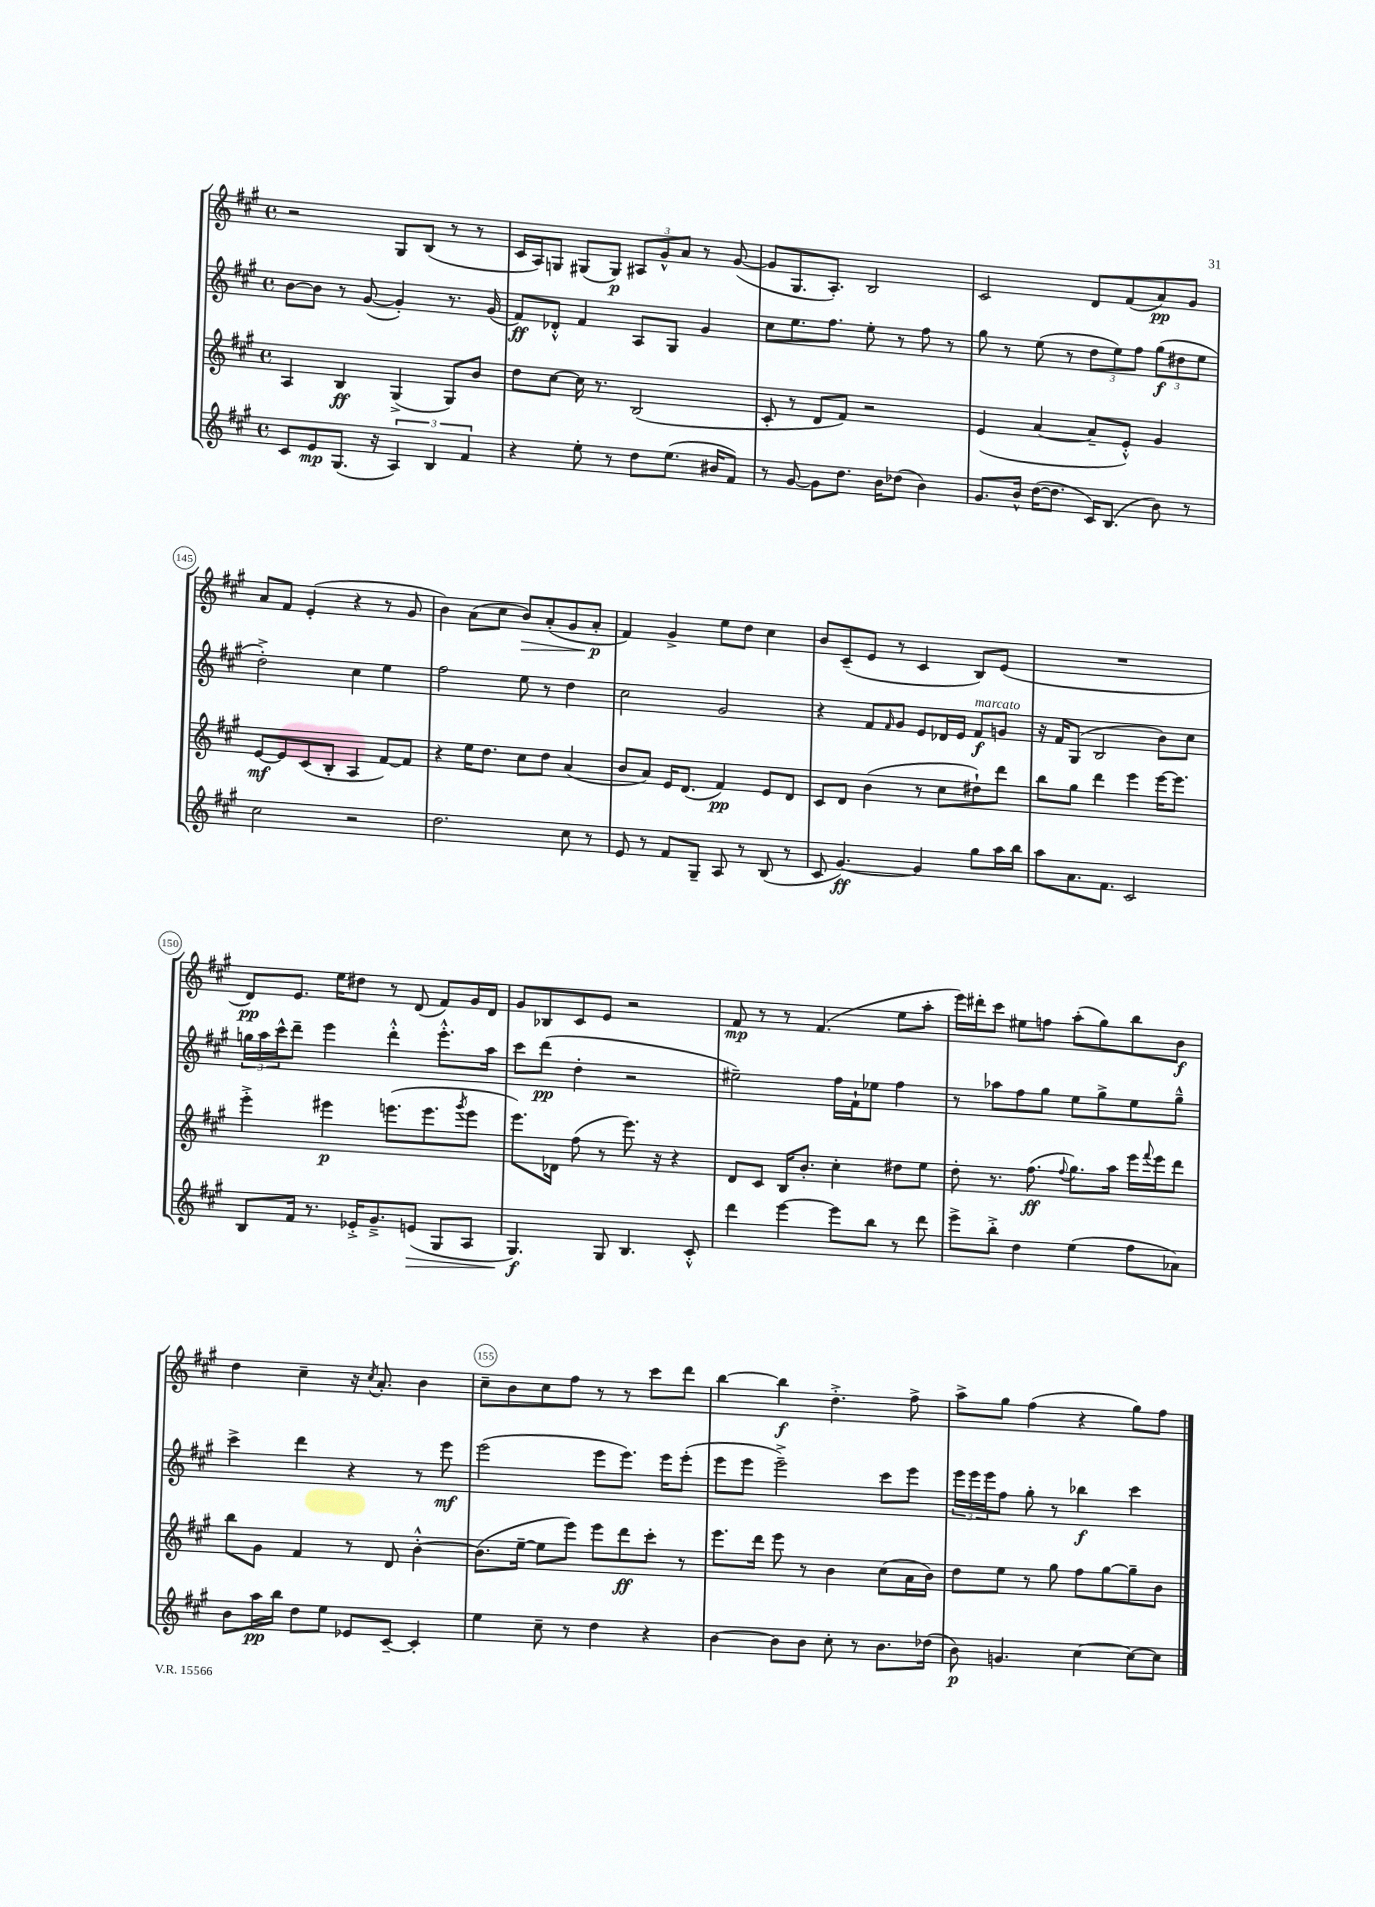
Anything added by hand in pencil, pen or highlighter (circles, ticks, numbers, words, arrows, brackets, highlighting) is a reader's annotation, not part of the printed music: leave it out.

**kern	**kern	**kern	**kern
*staff4	*staff3	*staff2	*staff1
*clefG2	*clefG2	*clefG2	*clefG2
*k[f#c#g#]	*k[f#c#g#]	*k[f#c#g#]	*k[f#c#g#]
*M4/4	*M4/4	*M4/4	*M4/4
*met(c)	*met(c)	*met(c)	*met(c)
8c#	4A	[8b	2r
8e	.	8b]	.
(8.G#	4B	8r	.
.	.	([8g#	.
16r	.	.	.
6A)	(4G#^	4g#'])	8G#
.	.	.	(8B
6B	.	.	.
.	8G#)	8.r	8r
6f#	.	.	.
.	8b	.	8r
.	.	(16g#	.
=	=	=	=
4r	8dd	8f#)	16c#
.	.	.	16A)
.	[8cc#	8d-'^^	8G
8ee'	16cc#]	4f#	(8G#
.	8.r	.	.
8r	.	.	8G#)
8dd	(2B	8A	12A#
.	.	.	12g#^^
(8.ee	.	8G#	.
.	.	.	12a
.	.	4g#	8r
16b#	.	.	.
8f#)	.	.	([8g#
=	=	=	=
8r	8c#'	8cc#	8g#]
[8g#	8r	8.ee	8.G#
8g#]	8d	.	.
.	.	8.ff#	8.A')
8.dd	8f#)	.	.
.	2r	8ee'	2B
16b	.	.	.
(8dd-	.	8r	.
4b)	.	8ff#	.
.	.	8r	.
=	=	=	=
8.g#	(4e	8gg#	2c#
.	.	8r	.
16b^^	.	.	.
([16dd	[4a	(8ee	.
8.dd]	.	.	.
.	.	8r	.
16c#)	8a~]	12dd	8d
(8.B	.	.	.
.	.	12ee)	.
.	8e'^^)	.	(8f#
.	.	12ff#	.
8b)	4g#	(12gg#	8a)
.	.	12dd#	.
8r	.	.	8g#
.	.	12ee	.
=	=	=	=
2cc#	[8e	2dd'^)	8a
.	8e]	.	8f#
.	(8c#	.	(4e'
.	8B'	.	.
2r	4A	4cc#	4r
.	[8f#)	4ee	8r
.	8f#]	.	8g#
=	=	=	=
2.dd	4r	2ff#	4b)
.	16ee	.	(8a
.	8.dd	.	.
.	.	.	8cc#
.	8cc#	8ee	8b)
.	8dd	8r	(8a'
8cc#	(4a	4dd	8g#
8r	.	.	8a'
=	=	=	=
8e	8b	2cc#	4f#)
8r	8a)	.	.
8f#	16e	.	4g#^
.	(8.d	.	.
8G#~	.	.	.
8A	4f#)	2g#	8ee
8r	.	.	8dd
(8B	8e	.	4cc#
8r	8d	.	.
=	=	=	=
8c#	8c#	4r	8b
[4.g#)	8d	.	(8c#~
.	(4b	8f#	8e
.	.	16qqf#	.
.	.	8g#	8r
4g#]	8r	8e	4c#
.	8cc#	16d-	.
.	.	16e	.
8gg#	8dd#`)	8f#	8B)
16aa	8ddd	8g	(8e
16bb	.	.	.
=	=	=	=
8aa	8bb	16r	1r
.	.	16f#	.
8.a	8gg#	(8G#	.
.	4ddd	2B	.
8.f#	.	.	.
2c#	4eee	.	.
.	[16eee	8b)	.
.	8.eee]	.	.
.	.	8cc#	.
=	=	=	=
8B	4eee'^	24gg	8d)
.	.	24aa	.
.	.	24ccc#^^	.
16f#	.	8ddd~	8.e
8.r	.	.	.
.	4eee#	4eee	.
.	.	.	16ee
16e-'^	.	.	8dd#
8.g#~^	.	.	.
.	(8.eee	4ddd'^^	8r
(8e	.	.	(8d
.	8.eee	.	.
8G#	.	8.eee'^^	8f#)
.	8qggg#	.	.
8A	8eee	.	16g#
.	.	16aa	16d
=	=	=	=
4.G#)	8.eee)	8ccc#	8g#
.	.	(8ddd	8B-
.	16d-	.	.
.	(8ff#	4dd'	8c#
8G#	8r	.	8e
4.B	8.eee)	2r	2r
.	16r	.	.
.	4r	.	.
8c#'^^	.	.	.
=	=	=	=
4ddd	8d	2ee#~)	8f#
.	8c#	.	8r
[4eee	16B	.	8r
.	8.b'	.	.
.	.	.	(4.f#
8eee]	4cc#'	16ff#	.
.	.	16f#`	.
8bb	.	8ee-	.
8r	8dd#	4ff#	8ee
8ddd	8ee	.	8aa'
=	=	=	=
8eee^	8dd'	8r	16eee)
.	.	.	16ddd#'
8bb'^	8.r	8aa-	8ccc#
4dd	.	8ff#	8ee#
.	(8.ff#	.	.
.	.	8gg#	8ff
.	8qqff#	.	.
(4ee	8.gg#)	8ee	(8aa'
.	.	8gg#^	8gg#)
.	16aa	.	.
8ff#	16eee	8ee	8bb
.	8qqfff#	.	.
.	16eee	.	.
8a-)	8ddd	8gg#~^^	8b
=	=	=	=
8b	8bb	4ccc#^	4dd
16aa	8g#	.	.
16bb	.	.	.
8dd	4f#	4ddd	4cc#~
8ee	.	.	.
8e-	8r	4r	16r
.	.	.	8qcc#
.	.	.	8.a'
[8c#~	8d	.	.
4c#']	[4b'^^	8r	4b
.	.	8eee	.
=	=	=	=
4ee	(8.b]	(2eee	8cc#~
.	.	.	8b
.	[16ee~	.	.
8cc#~	8ee]	.	8cc#
8r	8eee)	.	8ff#
4dd	8eee	8eee	8r
.	8ddd	8.eee)	8r
4r	8ccc#'	.	8ccc#
.	.	16eee	.
.	8r	(8eee'	8ddd
=	=	=	=
[4b	8.eee	8eee	[4bb
.	.	8eee	.
.	16ddd	.	.
8b]	8eee	2eee~^)	4bb]
8b	8r	.	.
8cc#'	4b	.	4.dd'^
8r	.	.	.
8.b	(8cc#	8ccc#	.
.	16a	8eee	8ff#^
(16dd-	16b)	.	.
=	=	=	=
8b)	8dd	24eee	8aa^
.	.	24eee	.
.	.	24eee	.
4.g	8ee	8ff#	8gg#
.	8r	8gg#'	(4ff#
.	8gg#	8r	.
[4cc#	8ff#	4bb-	4r
.	[8gg#	.	.
8cc#_	8gg#~]	4ccc#	8gg#)
8cc#]	8b	.	8ff#
==	==	==	==
*-	*-	*-	*-
